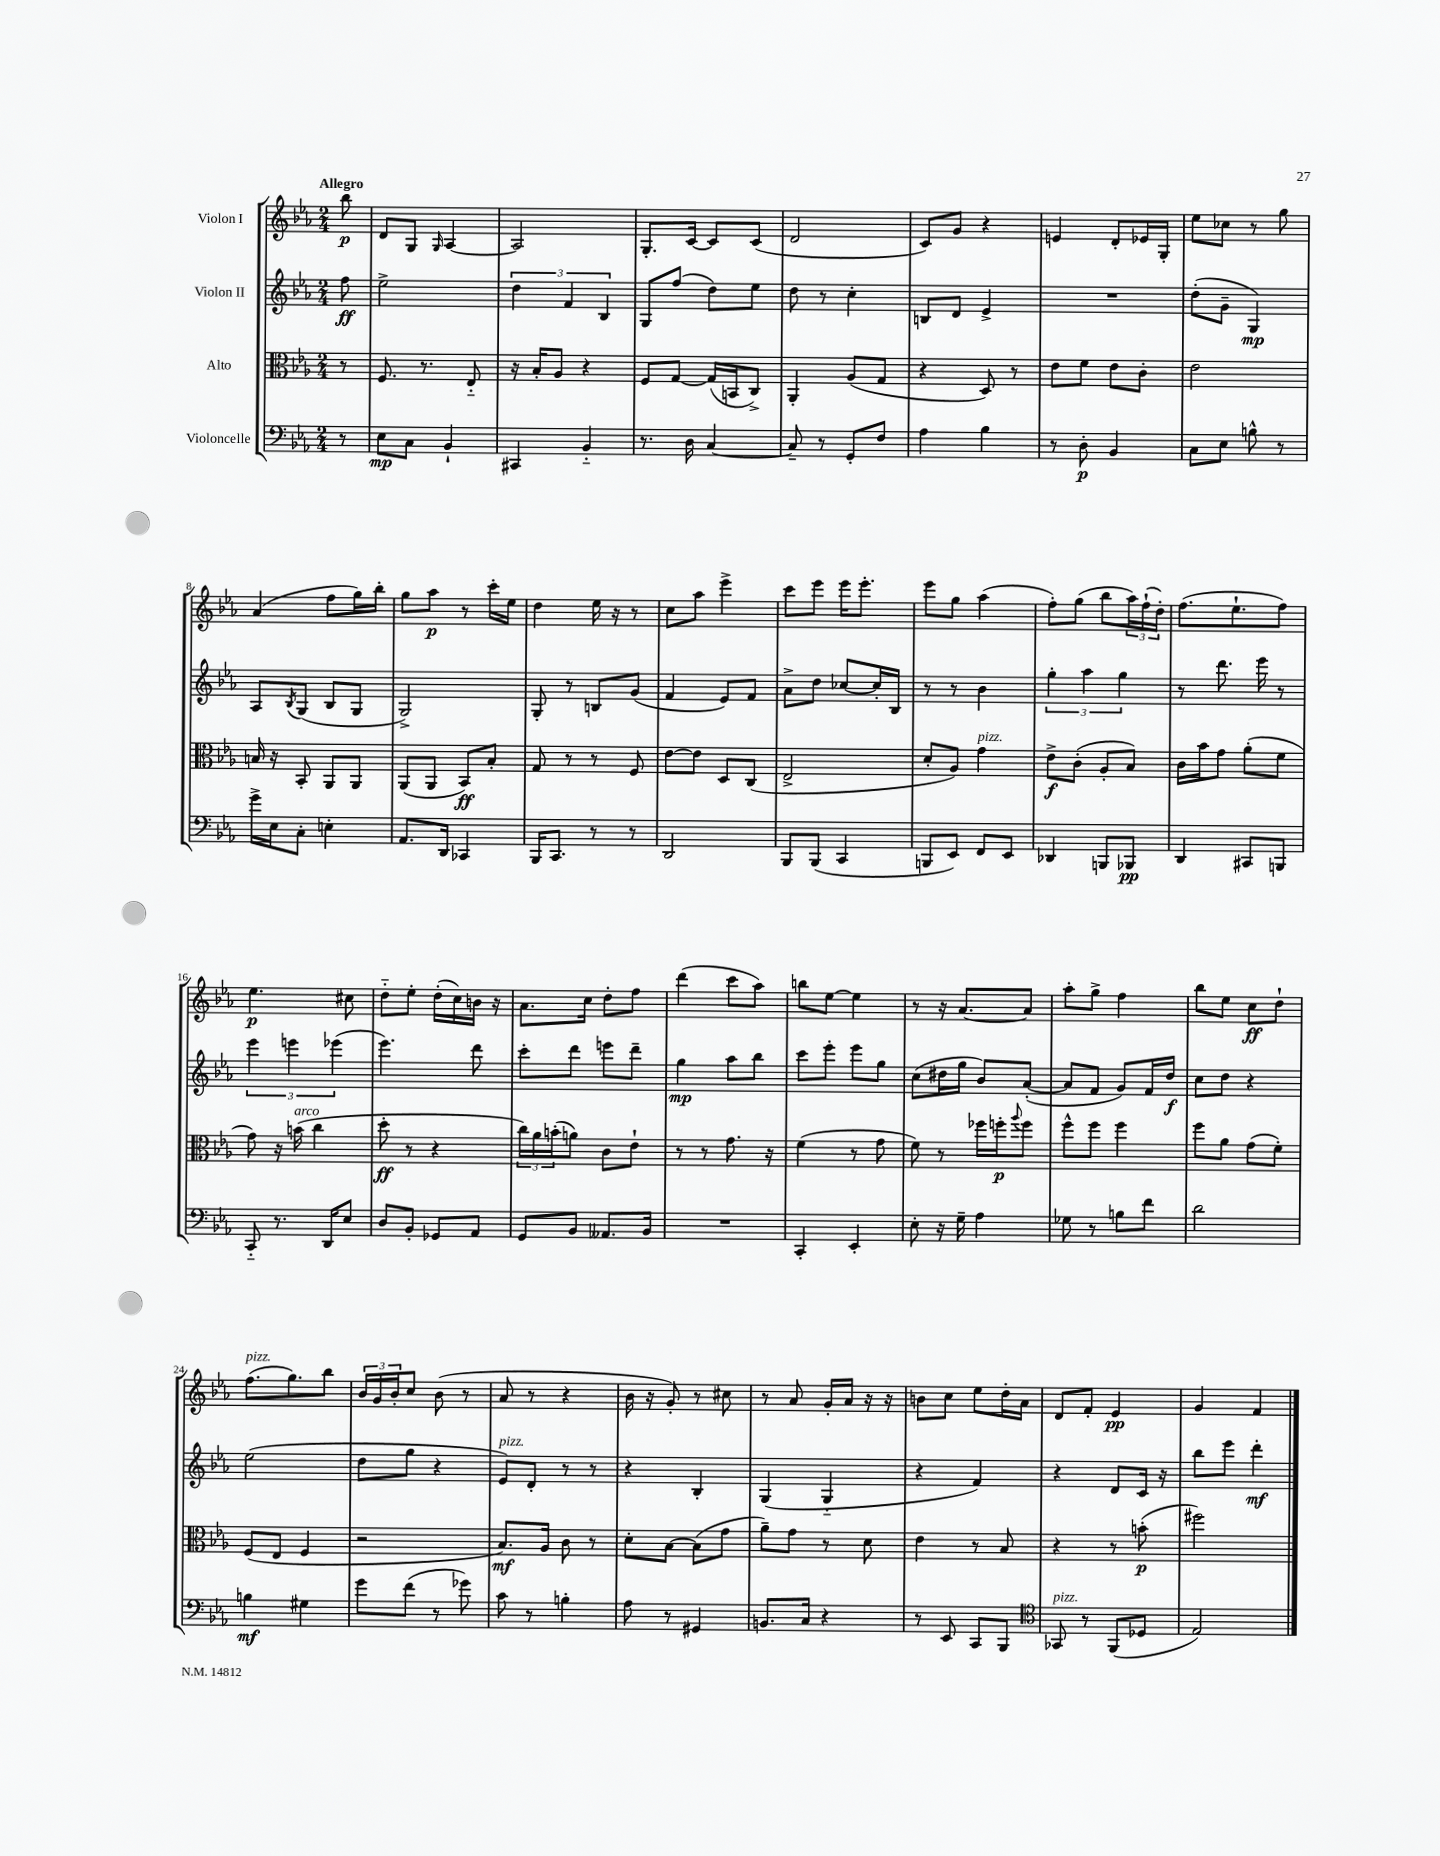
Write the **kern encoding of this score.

**kern	**kern	**kern	**kern
*staff4	*staff3	*staff2	*staff1
*clefF4	*clefC3	*clefG2	*clefG2
*k[b-e-a-]	*k[b-e-a-]	*k[b-e-a-]	*k[b-e-a-]
*M2/4	*M2/4	*M2/4	*M2/4
8r	8r	8ff\	8bb-\
=	=	=	=
8E-\L	8.F/	2ee-^\	8d/L
8C\J	.	.	8G/J
.	8.r	.	.
.	.	.	16qqG/
4BB-`/	.	.	[4A-/
.	8E-'~/	.	.
=	=	=	=
4CC#/	16r	6dd\	2A-/]
.	16B-'/LK	.	.
.	8A-/J	.	.
.	.	6f/	.
4BB-'~/	4r	.	.
.	.	6B-/	.
=	=	=	=
8.r	8F/L	8G/L	8.G'/L
.	[8G/J	(8ff/J	.
16D\	.	.	[16c/Jk
[4C/	(16G/]LL	8dd\L)	8c/]L
.	16BB/J	.	.
.	8C^/J)	8ee-\J	(8c/J
=	=	=	=
8C~/]	4AA-'/	8dd\	2d/
8r	.	8r	.
8GG'/L	(8A-/L	4cc'\	.
8F/J	8G/J	.	.
=	=	=	=
4A-\	4r	8B/L	8c/L)
.	.	8d/J	8g/J
4B-\	8D/)	4e-^/	4r
.	8r	.	.
=	=	=	=
8r	8e-\L	2r	4e/
8D'\	8f\J	.	.
4BB-/	8e-\L	.	8d'/L
.	8c'\J	.	16e-/L
.	.	.	16G'/JJ
=	=	=	=
8C\L	2e-\	(8dd'\L	8ee-\L
8E-\J	.	8g~\J	8cc-\J
8B^^\	.	4G/)	8r
8r	.	.	8gg\
=	=	=	=
16g^\LL	16B/	8A-/L	(4a-/
16E-\J	16r	.	.
.	.	8qB-/	.
8C'\J	8BB-'/	(8G/J	.
4E'\	8AA-/L	8B-/L	8ff\L
.	8AA-/J	8G/J	16gg\L)
.	.	.	16bb-'\JJ
=	=	=	=
8.AA-/L	(8AA-/L	2G^/)	8gg\L
.	8AA-/J	.	8aa-\J
16DD/Jk	.	.	.
4CC-/	8BB-/L)	.	8r
.	8B-'/J	.	16ccc'\LL
.	.	.	16ee-\JJ
=	=	=	=
16BBB-/LK	8G/	8G'/	4dd\
8.CC/J	.	.	.
.	8r	8r	.
8r	8r	8B/L	16ee-\
.	.	.	16r
8r	8F/	(8g/J	8r
=	=	=	=
2DD/	[8e-\L	4f/	8cc\L
.	8e-\]J	.	8aa-\J
.	8D/L	8e-/L)	4eee-^\
.	(8C/J	8f/J	.
=	=	=	=
8BBB-/L	2E-^/	8a-^\L	8ccc\L
(8BBB-/J	.	8dd\J	8eee-\J
4CC/	.	[8cc-/L	16eee-\LK
.	.	.	8.eee-'\J
.	.	16cc-'/]L	.
.	.	16B-/JJ	.
=	=	=	=
8BBB/L	8d'/L	8r	8eee-\L
8EE-/J)	8A-/J)	8r	8gg\J
8FF/L	4g\	4b-\	(4aa-\
8EE-/J	.	.	.
=	=	=	=
4DD-/	8e-^\L	6gg'\	8ff'\L)
.	(8c'\J	.	(8gg\J
.	.	6aa-\	.
8BBB/L	8A-'/L	.	8bb-\L
.	.	6gg\	.
8BBB-/J	8B-/J)	.	24aa-\L)
.	.	.	(24ff`\
.	.	.	24dd'\JJ)
=	=	=	=
4DD/	16c\LL	8r	(8.ff\L
.	16b-\J	.	.
.	8g\J	8.ddd\	.
.	.	.	8.ee-`\
8CC#/L	(8a-'\L	.	.
.	.	16eee-\	.
8BBB/J	8f\J	8r	8ff\J)
=	=	=	=
8CC'~/	8g\)	6eee-\	4.ee-\
8.r	16r	.	.
.	.	6eee\	.
.	(16b\	.	.
.	4cc\	.	.
16DD/LK	.	.	.
.	.	(6eee-\	.
8E-/J	.	.	8cc#\
=	=	=	=
8D/L	8dd'\	4.eee-\)	8dd'~\L
8BB-'/J	8r	.	8ee-'\J
8GG-/L	4r	.	(16dd'\LL
.	.	.	16cc\)
8AA-/J	.	8ddd\	16b\JJ
.	.	.	16r
=	=	=	=
8GG/L	24cc\LL)	8ccc'\L	8.a-\L
.	24a-\	.	.
.	(24b'\J	.	.
8BB-/J	8a\J)	8ddd\J	.
.	.	.	16cc\Jk
8.AA--/L	8c\L	8eee\L	8dd'\L
.	8e-`\J	8ddd~\J	8ff\J
16BB-/Jk	.	.	.
=	=	=	=
2r	8r	4gg\	(4ddd\
.	8r	.	.
.	8.g\	8aa-\L	8ccc\L
.	.	8bb-\J	8aa-\J)
.	16r	.	.
=	=	=	=
4CC'/	(4f\	8ccc\L	8bb\L
.	.	8eee-'\J	[8ee-\J
4EE-'/	8r	8eee-\L	4ee-\]
.	8g\	8gg\J	.
=	=	=	=
8E-'\	8f\)	(8cc\L	8r
16r	8r	16dd#\L	16r
16G~\	.	16gg\JJ	[8.a-/L
4A-\	16ff-\LL	8b-/L)	.
.	16ff'\J	.	.
.	8qqaa-/	.	.
.	8ff\J	([8a-'/J	8a-/]J
=	=	=	=
8G-\	8ff^^\L	8a-/]L	8aa-'\L
8r	8ff\J	8f/J	8gg^\J
8B\L	4ff\	8g/L)	4ff\
8f\J	.	16f/L	.
.	.	16dd/JJ	.
=	=	=	=
2d\	8ff\L	8cc\L	8bb-\L
.	8a-\J	8dd\J	8ee-\J
.	(8g\L	4r	8cc\L
.	8f'\J)	.	8dd`\J
=	=	=	=
4B\	(8F/L	(2ee-\	(8.ff\L
.	8E-/J	.	.
.	.	.	8.gg\)
4G#\	4F/	.	.
.	.	.	8bb-\J
=	=	=	=
8g\L	2r	8dd\L	24b-/LL
.	.	.	24g/
.	.	.	24b-'/J
(8f\J	.	8gg\J	8cc/J
8r	.	4r	(8b-\
8g-\)	.	.	8r
=	=	=	=
8c\	8.B-/L)	8e-/L)	8a-/
8r	.	8d'/J	8r
.	16A-/Jk	.	.
4B'\	8c\	8r	4r
.	8r	8r	.
=	=	=	=
8A-\	8d'\L	4r	16b-\
.	.	.	16r
8r	[8B-\J	.	8g'/)
4GG#/	(8B-\]L	4B-'/	8r
.	8g\J	.	8cc#\
=	=	=	=
8.BB/L	8a-~\L)	(4G/	8r
.	8g\J	.	8a-/
16C/Jk	.	.	.
4r	8r	4G'~/	16g'/LL
.	.	.	16a-/JJ
.	8d\	.	16r
.	.	.	16r
=	=	=	=
8r	4e-\	4r	8b\L
8EE-/	.	.	8cc\J
8CC/L	8r	4f/)	8ee-\L
8BBB-/J	8B-/	.	16dd'\L
.	.	.	16a-\JJ
=	=	=	=
*clefC4	*	*	*
8GG-/	4r	4r	8d/L
8r	.	.	8f'/J
(8FF/L	8r	8d/L	4e-/
8D-/J	(8b'\	16c/Jk	.
.	.	16r	.
=	=	=	=
2E-/)	2ff#\)	8bb-\L	4g/
.	.	8eee-\J	.
.	.	4ddd'\	4f/
==	==	==	==
*-	*-	*-	*-
